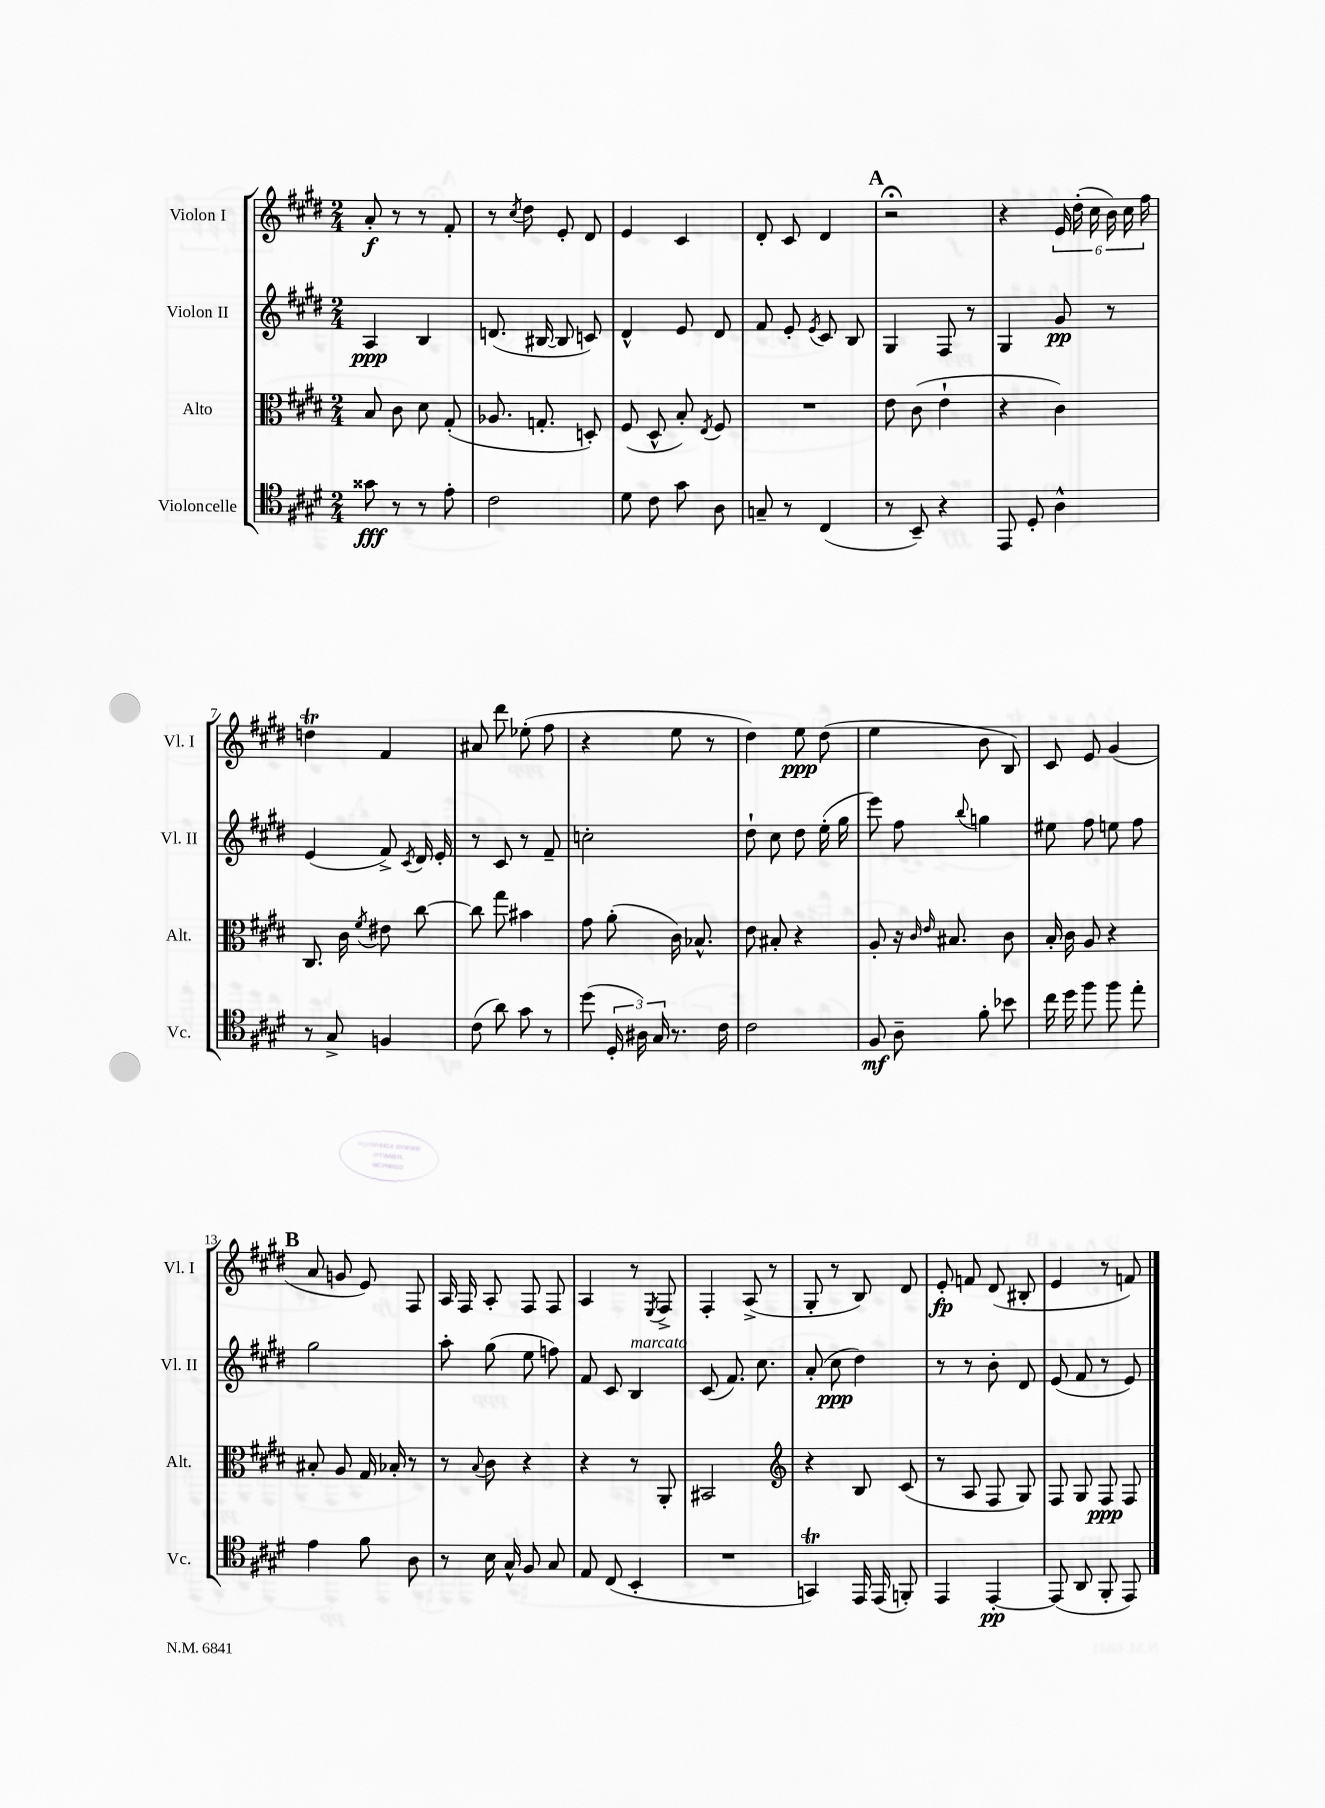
<<
\new StaffGroup <<
\new Staff = "s0" \with { instrumentName = "Violon I" shortInstrumentName = "Vl. I" } {
    \clef treble \key e \major \numericTimeSignature \time 2/4
    \autoBeamOff a'8-.\f r8 r8 fis'8-. |
    r8 \acciaccatura { cis''8 } dis''8 e'8-. dis'8 |
    e'4 cis'4 |
    dis'8-. cis'8 dis'4 |
    \mark \markup { \bold "A" } r2\fermata |
    r4 \tuplet 6/4 { e'16 dis''16-.( cis''16 b'16) cis''16 fis''16 } |
    d''4\trill fis'4 |
    ais'8 dis'''8 ees''8-.( fis''8 |
    r4 e''8 r8 |
    dis''4) e''8\ppp dis''8( |
    e''4 b'8 b8) |
    cis'8 e'8 gis'4( |
    \mark \markup { \bold "B" } a'8 g'8 e'8) fis8 |
    a16 fis16 a8-. fis8 fis8 |
    a4 r8 \acciaccatura { e8 } fis8-> |
    fis4-. a8->( r8 |
    gis8-. r8 b8) dis'8 |
    e'8-.\fp f'8 dis'8( bis8-. |
    e'4 r8 f'8) \bar "|." |
}
\new Staff = "s1" \with { instrumentName = "Violon II" shortInstrumentName = "Vl. II" } {
    \clef treble \key e \major \numericTimeSignature \time 2/4
    \autoBeamOff a4\ppp b4 |
    d'8.( bis16~ bis8 c'8) |
    dis'4-^ e'8 dis'8 |
    fis'8 e'8-. \acciaccatura { e'8 } cis'8 b8 |
    \mark \markup { \bold "A" } gis4 fis8 r8 |
    gis4 gis'8\pp r8 |
    e'4( fis'8->) \acciaccatura { cis'8 } dis'16 e'16-. |
    r8 cis'8 r8 fis'8-- |
    c''2-. |
    dis''8-! cis''8 dis''8 e''16-.( gis''16 |
    e'''8) fis''8 \appoggiatura { b''8 } g''4 |
    eis''8 fis''8 e''8 fis''8 |
    \mark \markup { \bold "B" } gis''2 |
    a''8-. gis''8( e''8 f''8) |
    fis'8 cis'8 b4^\markup { \italic "marcato" } |
    cis'8( fis'8.) cis''8. |
    a'8-.( cis''8\ppp dis''4) |
    r8 r8 b'8-. dis'8 |
    e'8( fis'8 r8 e'8) \bar "|." |
}
\new Staff = "s2" \with { instrumentName = "Alto" shortInstrumentName = "Alt." } {
    \clef alto \key e \major \numericTimeSignature \time 2/4
    \autoBeamOff b8 cis'8 dis'8 gis8-.( |
    aes8. g8.-. d8-.) |
    fis8( dis8-^ b8-.) \acciaccatura { e8 } fis8 |
    R2 |
    \mark \markup { \bold "A" } e'8 cis'8( e'4-! |
    r4 cis'4) |
    cis8. cis'16 \acciaccatura { fis'8 } eis'8 cis''8~ |
    cis''8 gis''8 bis'4 |
    gis'8 a'8-.( cis'16) bes8.-^ |
    e'8 bis8-. r4 |
    a8-. r16 \grace { cis'16 e'16 } bis8. cis'8 |
    b16-. cis'16 a8 r4 |
    \mark \markup { \bold "B" } bis8-. a8 gis16 bes16-. r8 |
    r8 \appoggiatura { b8 } cis'8 r4 |
    r4 r8 a,8-. |
    bis,2 |
    \clef treble r4 b8 cis'8( |
    r8 a8 fis8 gis8) |
    fis8 gis8 fis8\ppp fis8 \bar "|." |
}
\new Staff = "s3" \with { instrumentName = "Violoncelle" shortInstrumentName = "Vc." } {
    \clef tenor \key e \major \numericTimeSignature \time 2/4
    \autoBeamOff gisis'8\fff r8 r8 e'8-. |
    cis'2 |
    dis'8 cis'8 gis'8 a8 |
    g8-- r8 cis4( |
    \mark \markup { \bold "A" } r8 b,8--) r4 |
    e,8 dis8-. a4-^ |
    r8 gis8-> f4 |
    cis'8( a'8) gis'8 r8 |
    dis''8( \tuplet 3/2 { dis16-. ais16) gis16 } r8. cis'16 |
    cis'2 |
    fis8\mf a8-- fis'8-. bes'8 |
    cis''16 dis''16 fis''8 fis''8 e''8-. |
    \mark \markup { \bold "B" } e'4 fis'8 a8 |
    r8 b16 gis16-^ fis8 gis8 |
    e8 cis8( b,4-. |
    R2 |
    g,4\trill) e,16 e,16( f,8-.) |
    e,4 e,4~-.\pp |
    e,8( a,8 fis,8-. e,8) \bar "|." |
}
>>
>>
